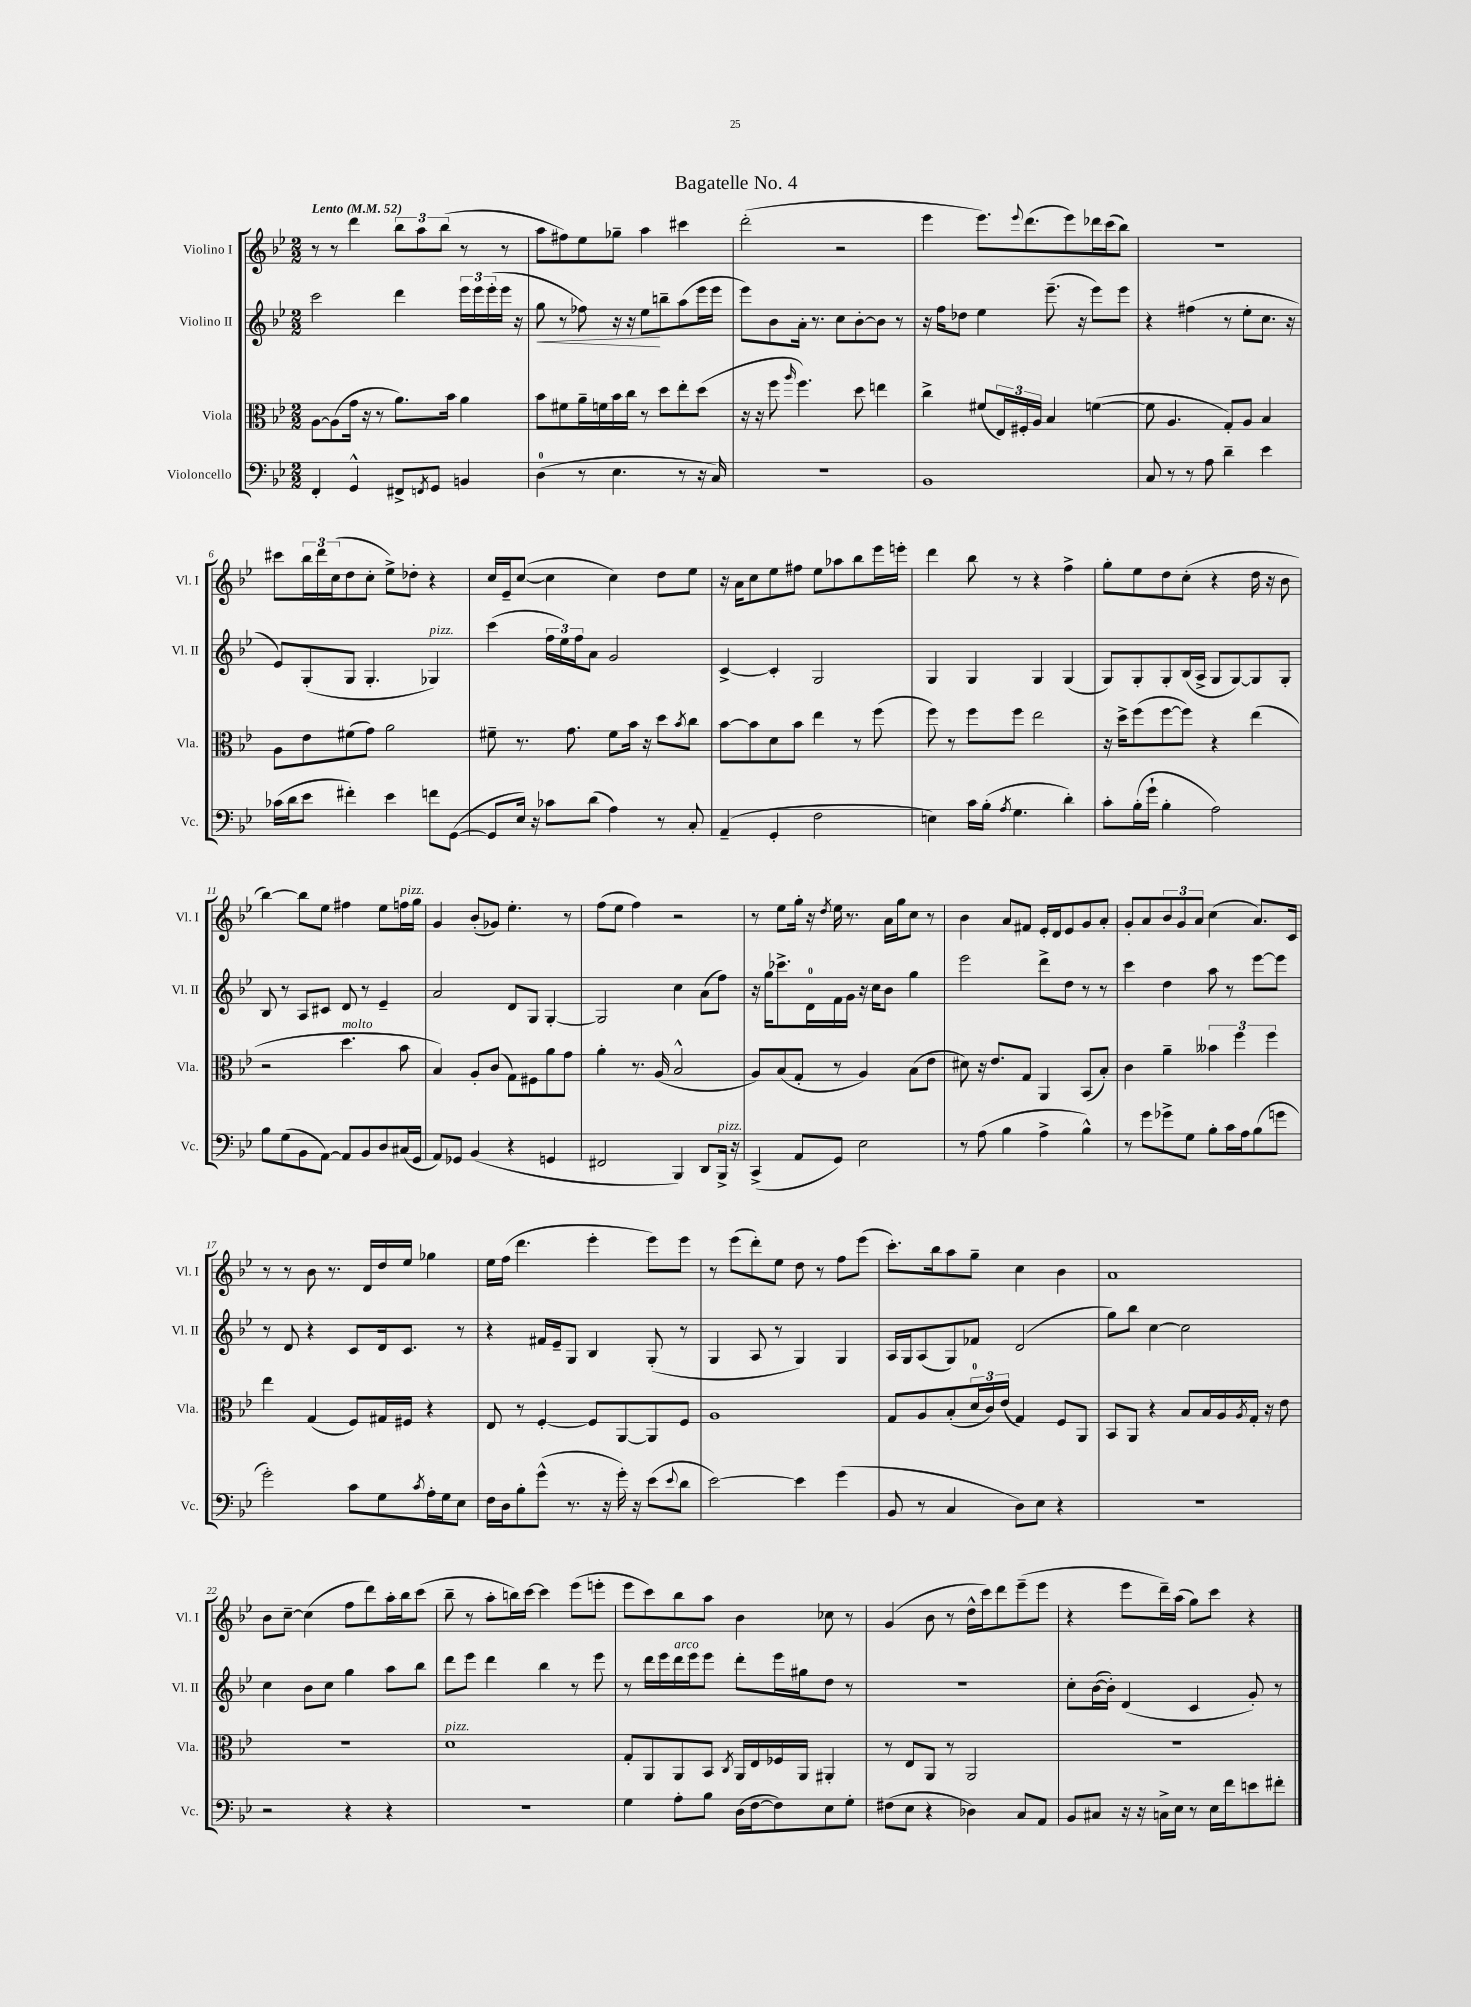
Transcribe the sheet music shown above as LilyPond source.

\header { title = "Bagatelle No. 4" }
<<
\new StaffGroup <<
\new Staff = "s0" \with { instrumentName = "Violino I" shortInstrumentName = "Vl. I" } {
    \clef treble \key bes \major \numericTimeSignature \time 2/2 \tempo "Lento" 4 = 52
    r8 r8 d'''4 \tuplet 3/2 { bes''8 a''8 bes''8( } r8 r8 |
    a''8 fis''8) ees''8 ges''8-- a''4 cis'''4 |
    d'''2-.( r2 |
    ees'''4 ees'''8.) \appoggiatura { ees'''8 } d'''8.( ees'''8) des'''16 c'''16( bes''8) |
    R1 |
    cis'''8 \tuplet 3/2 { bes''16 d'''16 c''16( } d''8 c''8-. ees''8->) des''8-. r4 |
    c''16 ees'16-- c''8~( c''4 c''4) d''8 ees''8 |
    r16 a'16 c''8 ees''8 fis''8 ees''8 aes''8 bes''8 ees'''16 e'''16-. |
    d'''4 bes''8 r8 r4 f''4-> |
    g''8-. ees''8 d''8 c''8-.( r4 d''16 r16 bes'8 |
    bes''4~) bes''8 ees''8 fis''4 ees''8 f''16^\markup { \italic "pizz." } g''16 |
    g'4 bes'8-.( ges'8) ees''4.-. r8 |
    f''8( ees''8 f''4) r2 |
    r8 ees''8 g''16-. r16 \acciaccatura { d''8 } ees''16 r8. a'16 g''16 c''8 r8 |
    bes'4 a'8 fis'8 ees'16-. d'16 ees'8 g'8 a'8-. |
    g'8-. a'8 \tuplet 3/2 { bes'8 g'8 a'8 } c''4( a'8.) c'16 |
    r8 r8 bes'8 r8. d'16 d''16 ees''16 ges''4 |
    ees''16 f''16( d'''4. ees'''4-. ees'''8) ees'''8 |
    r8 ees'''8( d'''8-.) ees''8 d''8 r8 f''8 ees'''8( |
    c'''8.-.) bes''16 a''8 g''8-- c''4 bes'4 |
    a'1 |
    bes'8 c''8~-- c''4( f''8 d'''8) a''16-. bes''16 c'''8( |
    bes''8-- r8 a''8-. b''16) c'''16~ c'''4 ees'''8( e'''8-. |
    ees'''8 c'''8) bes''8 a''8 bes'4 ces''8 r8 |
    g'4( bes'8 r8 d''16-^ c'''16) d'''8 ees'''8--( ees'''8 |
    r4 ees'''8 d'''16--) a''16( g''8) c'''8 r4 \bar "|." |
}
\new Staff = "s1" \with { instrumentName = "Violino II" shortInstrumentName = "Vl. II" } {
    \clef treble \key bes \major \numericTimeSignature \time 2/2
    c'''2 d'''4 \tuplet 3/2 { ees'''16 ees'''16 ees'''16-.( } ees'''16 r16 |
    g''8\< r8 fes''8) r16 r16 ees''8\! b''8-- a''8( ees'''16 ees'''16 |
    ees'''8) bes'8 a'16-. r8. c''8 bes'8~-. bes'8 r8 |
    r16 f''16 des''8 ees''4 ees'''8.--( r16 ees'''8) ees'''8 |
    r4 fis''4( r8 ees''8-. c''8. r16 |
    ees'8) g8-.( g8 g4.-. ges4^\markup { \italic "pizz." }) |
    c'''4( \tuplet 3/2 { f''16 ees''16) f''16 } a'8 g'2 |
    c'4~-> c'4-. g2 |
    g4 g4 g4 g4( |
    g8) g8-. g8-. bes16( a16-> g8 g8~) g8 g8-. |
    bes8 r8 a8 cis'8 d'8 r8 ees'4-- |
    a'2 d'8 g8 g4~-. |
    g2 c''4 a'8( f''8) |
    r16 g''16 ces'''8.-> d'16-0 f'16 g'16 r16 c''16 bes'8 g''4 |
    ees'''2 d'''8-> d''8 r8 r8 |
    c'''4 d''4 a''8 r8 ees'''8~ ees'''8 |
    r8 d'8 r4 c'8 d'16 c'8. r8 |
    r4 fis'16 ees'16-- g8 bes4 g8-.( r8 |
    g4 a8 r8 g4) g4 |
    a16 g16 a8( g8) fes'8 d'2( |
    g''8) bes''8 c''4~ c''2 |
    c''4 bes'8 c''8 g''4 a''8 bes''8 |
    d'''8 ees'''8 d'''4 bes''4 r8 ees'''8 |
    r8 d'''16 ees'''16 d'''16^\markup { \italic "arco" } ees'''16 ees'''8 d'''8-. ees'''16 gis''16 d''8 r8 |
    R1 |
    c''8-. bes'16~( bes'16-.) d'4( c'4 g'8-.) r8 \bar "|." |
}
\new Staff = "s2" \with { instrumentName = "Viola" shortInstrumentName = "Vla." } {
    \clef alto \key bes \major \numericTimeSignature \time 2/2
    a8~ a8( g'16 r16 r8 a'8.) bes'16 a'4 |
    bes'8 fis'8 a'16-- f'16 bes'16 c''16 r8 d''8 ees''8-. d''8( |
    r16 r16 f''8 \grace { a''16 } f''4.) d''8 e''4 |
    c''4-> fis'8( \tuplet 3/2 { ees16) fis16-. a16 } bes4 f'4~( |
    f'8 a4. g8-.) a8 bes4 |
    a8 ees'8 fis'8( g'8) a'2 |
    fis'8-- r8. g'8. fis'8 bes'16 r16 d''8 \acciaccatura { bes'8 } c''8 |
    bes'8~ bes'8 d'8 bes'8 ees''4 r8 f''8( |
    f''8) r8 f''8 f''8 ees''2 |
    r16 d''16-> f''8( f''8~ f''8) r4 ees''4( |
    r2 d''4.^\markup { \italic "molto" } bes'8 |
    bes4) a8-. c'8( g8) fis8 a'8 g'8 |
    a'4-. r8. a16( bes2-^ |
    a8) bes8( g8-. r8 a4) bes8( ees'8 |
    dis'8) r16 ees'8. g8 a,4 bes,8( bes8-.) |
    c'4 a'4-- \tuplet 3/2 { beses'4 f''4 f''4 } |
    ees''4 g4( f8) gis16 fis16 r4 |
    ees8 r8 f4~-. f8 a,8~ a,8 f8 |
    a1 |
    g8 a8 bes8-.( \tuplet 3/2 { d'16-0 c'16) ees'16( } g4) f8 a,8 |
    bes,8 a,8 r4 bes8 bes16 a16 \acciaccatura { a8 } g16-. r16 ees'8 |
    R1 |
    d'1^\markup { \italic "pizz." } |
    g8-. a,8 a,8 bes,8 \acciaccatura { c8 } a,16 ees16 fes16 a,16 ais,4-. |
    r8 ees8 a,8 r8 a,2 |
    r1 \bar "|." |
}
\new Staff = "s3" \with { instrumentName = "Violoncello" shortInstrumentName = "Vc." } {
    \clef bass \key bes \major \numericTimeSignature \time 2/2
    f,4-. g,4-^ fis,8-> \acciaccatura { f,8 } g,8 b,4 |
    d4-0( r8 ees4. r8 r16 c16) |
    R1 |
    bes,1 |
    c8 r8 r8 a8 d'4-- ees'4 |
    ces'16( d'16 ees'8 fis'4-.) ees'4 f'8 g,8~( |
    g,8 ees16) r16 ces'8 d'8( a4) r8 c8-. |
    a,4--( g,4-. f2 |
    e4) c'16 bes16-.( \acciaccatura { a8 } g4. d'4-.) |
    c'8-. bes16-.( g'16-! bes4-. a2) |
    bes8 g8( bes,8 a,8~) a,8 bes,8 d8 cis16( g,16 |
    a,8) ges,8 bes,4( r4 g,4 |
    fis,2 bes,,4) d,8 bes,,16->^\markup { \italic "pizz." } r16 |
    c,4->( a,8 g,8) ees2 |
    r8 a8( bes4 a4-> bes4-^) |
    r8 g'8 ges'8-> g8 bes8-. c'16 a16 bes8( g'8 |
    g'2-.) c'8 g8 \acciaccatura { c'8 } a16-. g16 ees8 |
    f16 d16 bes8-. g'8-^( r8. r16 g'16-.) r16 ees'8( \appoggiatura { ees'8 } d'8 |
    ees'2~) ees'4 g'4( |
    bes,8 r8 c4 d8) ees8 r4 |
    R1 |
    r2 r4 r4 |
    r1 |
    g4 a8-. bes8 d16( f16~ f8) ees8 g8-. |
    fis8( ees8 r4 des4) c8 a,8 |
    bes,8 cis8 r16 r16 c16-> ees16 r8 ees16 f'16 e'8 fis'8-. \bar "|." |
}
>>
>>
